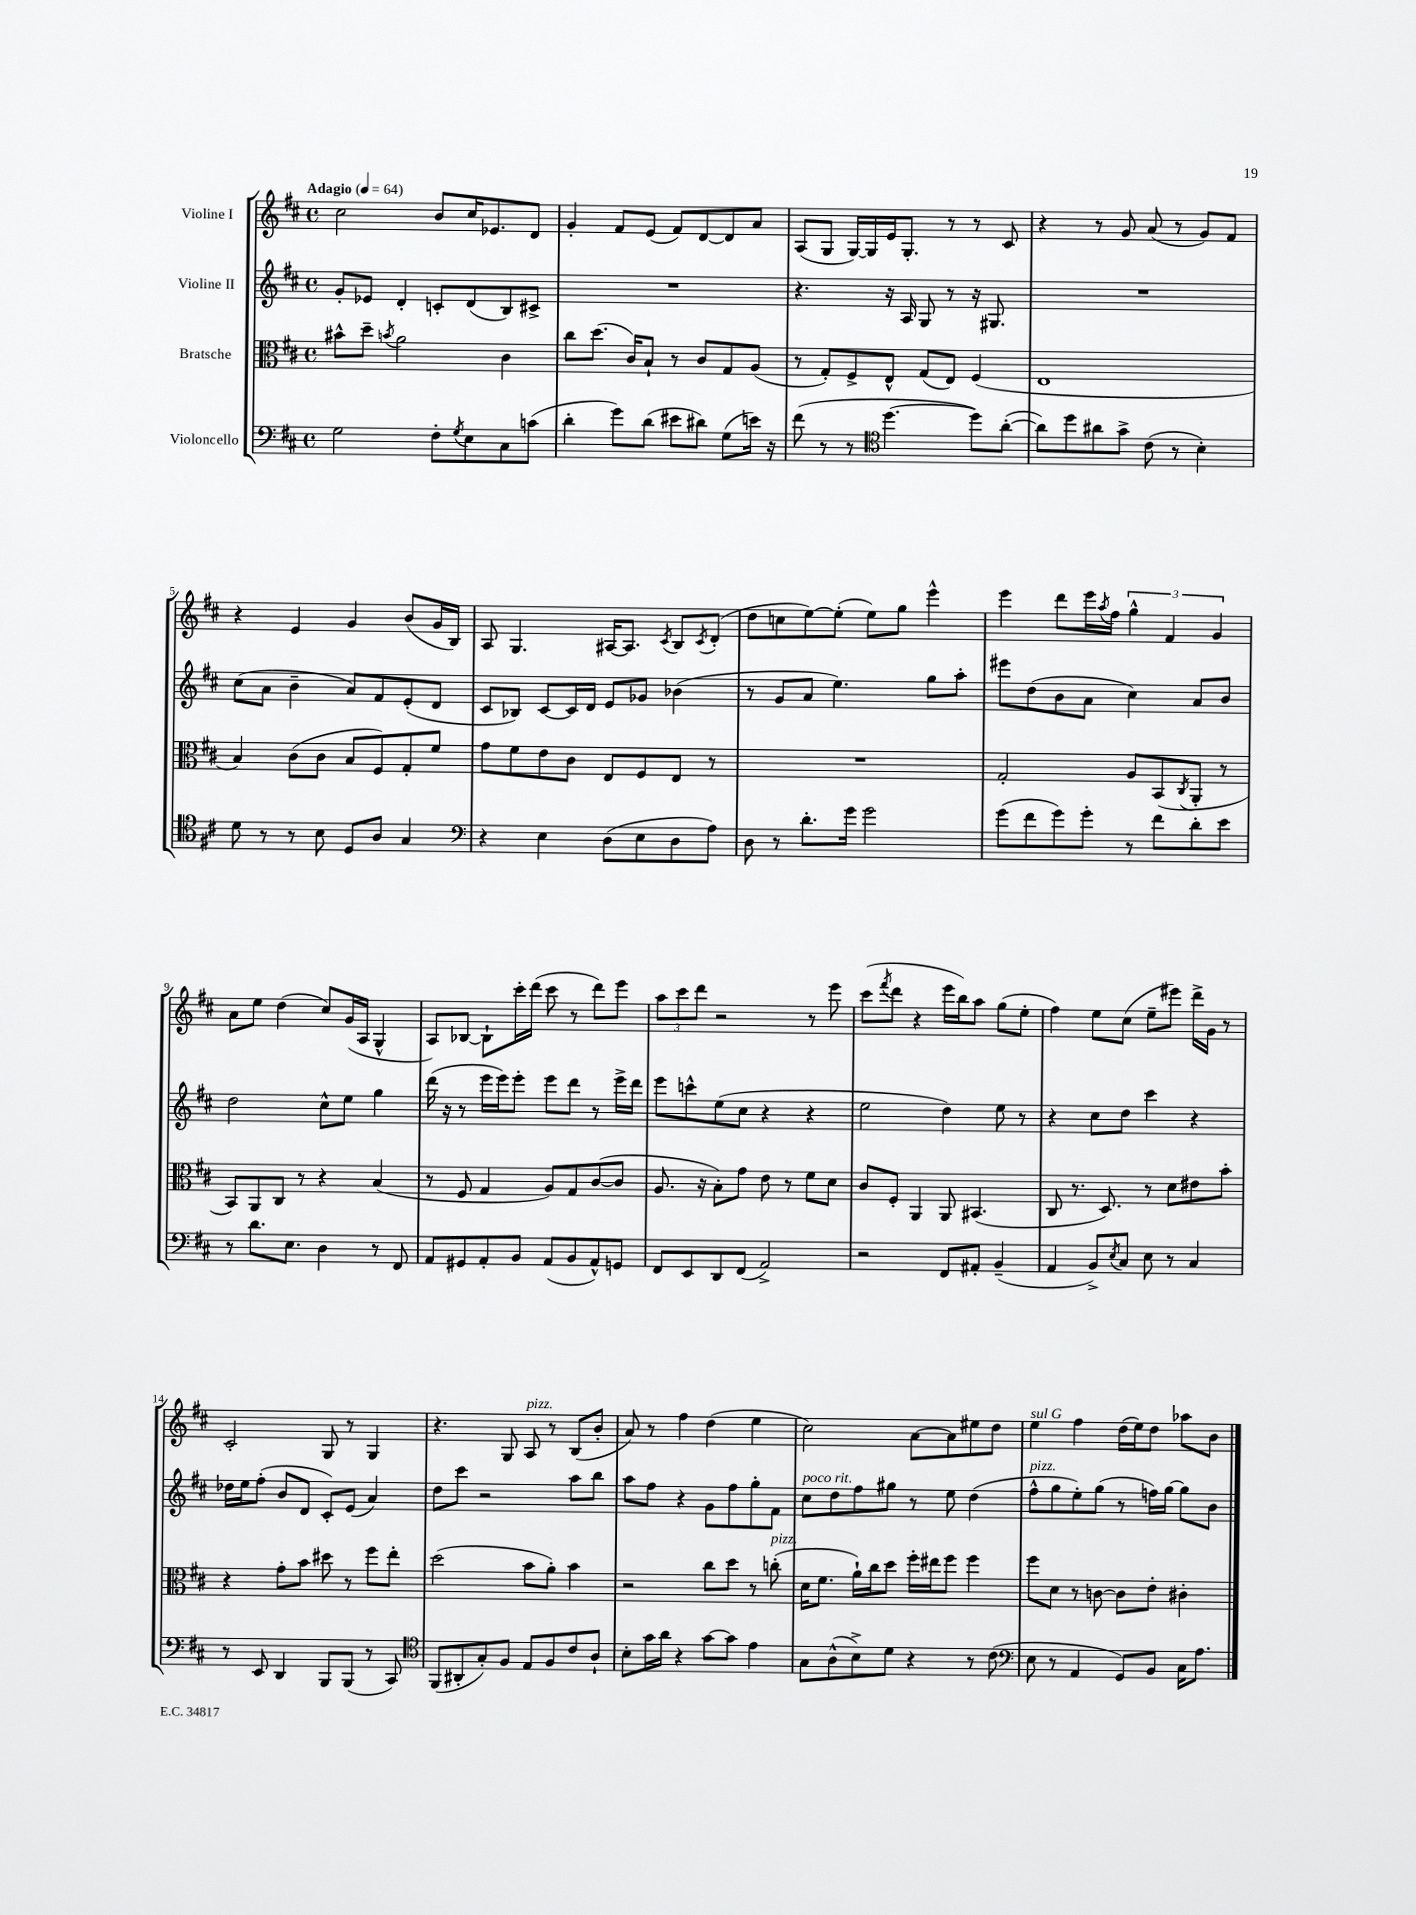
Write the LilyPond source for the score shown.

<<
\new StaffGroup <<
\new Staff = "s0" \with { instrumentName = "Violine I" } {
    \clef treble \key d \major \defaultTimeSignature \time 4/4 \tempo "Adagio" 4 = 64
    cis''2 b'8 cis''16 ees'8. d'8 |
    g'4-. fis'8 e'8( fis'8) d'8~ d'8 a'8 |
    a8( g8 g16~) g16 e'16 g8.-. r8 r8 cis'8 |
    r4 r8 g'8 a'8( r8 g'8) fis'8 |
    r4 e'4 g'4 b'8( g'16 b16) |
    a8 g4. ais16~ ais8. \acciaccatura { cis'8 } b8 \acciaccatura { cis'8 } d'8-.( |
    d''8 c''8 e''8~) e''8-.( e''8) g''8 e'''4-^ |
    e'''4 d'''8 e'''16 \acciaccatura { a''8 } fis''16 \tuplet 3/2 { g''4-^ fis'4 g'4 } |
    a'8 e''8 d''4( cis''8) g'16( a16 g4-^ |
    a8) bes8~ bes8-! cis'''16-. d'''16( cis'''8 r8 d'''8) e'''8 |
    \tuplet 3/2 { a''8 cis'''8 d'''8 } r2 r8 e'''8 |
    cis'''8( \acciaccatura { fis'''8 } d'''8 r4 e'''16 b''16) a''8 g''8( e''8-. |
    fis''4) e''8 cis''8( e''8-- eis'''8) d'''16-> g'16 r8 |
    cis'2-. g8 r8 g4 |
    r4. g8 a8^\markup { \italic "pizz." } r8 b8( b'8-. |
    a'8) r8 fis''4 d''4( e''4 |
    cis''2) a'8~ a'8 eis''8 d''8 |
    e''4^\markup { \italic "sul G" } fis''4 d''16( e''16) d''8 aes''8 b'8 \bar "|." |
}
\new Staff = "s1" \with { instrumentName = "Violine II" } {
    \clef treble \key d \major \defaultTimeSignature \time 4/4
    g'8-. ees'8 d'4-. c'8-. d'8( b8) cis'8-> |
    R1 |
    r4. r16 a16 g8 r8 r16 gis8. |
    R1 |
    cis''8( a'8 b'4-- a'8) fis'8 e'8-.( d'8 |
    cis'8 bes8) cis'8~ cis'16 d'16 e'8 ges'8 bes'4( |
    r8 g'8 a'8 e''4.) g''8 a''8-. |
    eis'''8 d''8( b'8 a'8 cis''4) a'8 b'8 |
    d''2 cis''8-^ e''8 g''4 |
    d'''16( r16 r8 e'''16 e'''16) e'''8-. e'''8 d'''8 r8 e'''16-> d'''16 |
    e'''8 c'''8-^ e''8( cis''8 r4 r4 |
    e''2 d''4) e''8 r8 |
    r4 cis''8 d''8 cis'''4 r4 |
    des''16 e''16 fis''8-.( b'8 d'8 cis'8-.) e'8( a'4) |
    d''8 cis'''8 r2 a''8 b''8 |
    a''8 fis''8 r4 g'8 fis''8 g''8-. fis'8 |
    cis''8^\markup { \italic "poco rit." } d''8 fis''8 gis''8 r8 e''8 d''4( |
    fis''8-^^\markup { \italic "pizz." } g''8 e''8-.) g''8( r8 f''16) g''16~ g''8 b'8 \bar "|." |
}
\new Staff = "s2" \with { instrumentName = "Bratsche" } {
    \clef alto \key d \major \defaultTimeSignature \time 4/4
    bis'8-^ d''8-- \acciaccatura { b'8 } a'2 cis'4 |
    cis''8 d''8.( cis'16) b8-! r8 cis'8 g8 a8( |
    r8 g8-.) fis8-> e8-^ g8( e8) fis4( |
    e1 |
    b4) cis'8( cis'8 b8 fis8) g8-. fis'8 |
    g'8 fis'8 e'8 cis'8 e8 fis8 e8 r8 |
    R1 |
    g2-. a8 b,8( \acciaccatura { cis8 } a,8-. r8 |
    b,8) a,8 cis8 r8 r4 b4( |
    r8 fis8 g4 a8) g8 cis'8~( cis'8 |
    a8. r16 b8-.) g'8 e'8 r8 fis'8 d'8 |
    cis'8 fis8-. a,4 a,8 bis,4.( |
    cis8 r8. d8.) r8 d'8 eis'8 b'8-. |
    r4 g'8-. b'8 dis''8 r8 fis''8 e''8-. |
    d''2( b'8 a'8-.) b'4 |
    r2 cis''8 d''8 r8 c''8-.^\markup { \italic "pizz." }( |
    d'16 fis'8. a'16-!) cis''16 d''8 fis''16-. eis''16 fis''8 fis''4 |
    fis''8 d'8 r8 c'8~ c'8 e'8-. cis'4-. \bar "|." |
}
\new Staff = "s3" \with { instrumentName = "Violoncello" } {
    \clef bass \key d \major \defaultTimeSignature \time 4/4
    g2 fis8-. \acciaccatura { g8 } e8 cis8 c'8( |
    d'4-. g'8) d'8( eis'8 dis'8) g8( e'16) r16 |
    fis'8( r8 r8 \clef tenor d''4.~ d''8) a'8~-.( |
    a'8) d''8 ais'8 g'8-> cis'8( r8 b4-.) |
    d'8 r8 r8 b8 d8 a8 g4 |
    \clef bass r4 e4 d8( e8 d8 a8) |
    d8 r8 d'8.-. g'16 g'2 |
    g'8( fis'8 g'8) g'8-. r8 fis'8 d'8-. e'8 |
    r8 d'8. e8. d4 r8 fis,8 |
    a,8 gis,8 a,8-. b,8 a,8( b,8 a,8-^) g,8 |
    fis,8 e,8 d,8 fis,8( a,2->) |
    r2 fis,8 ais,8-. b,4--( |
    a,4 b,8->) \acciaccatura { e8 } cis8 e8 r8 cis4 |
    r8 e,8 d,4 b,,8 b,,8( r8 cis,8) |
    \clef tenor fis,8( ais,8-. g8-.) fis8 e8 fis8 cis'8 a8-! |
    b8-. g'16 a'16 r4 g'8~ g'8 e'4 |
    g8 a8-^( b8->) d'8 r4 r8 cis'8( |
    \clef bass e8 r8 a,4 g,8) b,8 cis16 a8. \bar "|." |
}
>>
>>
